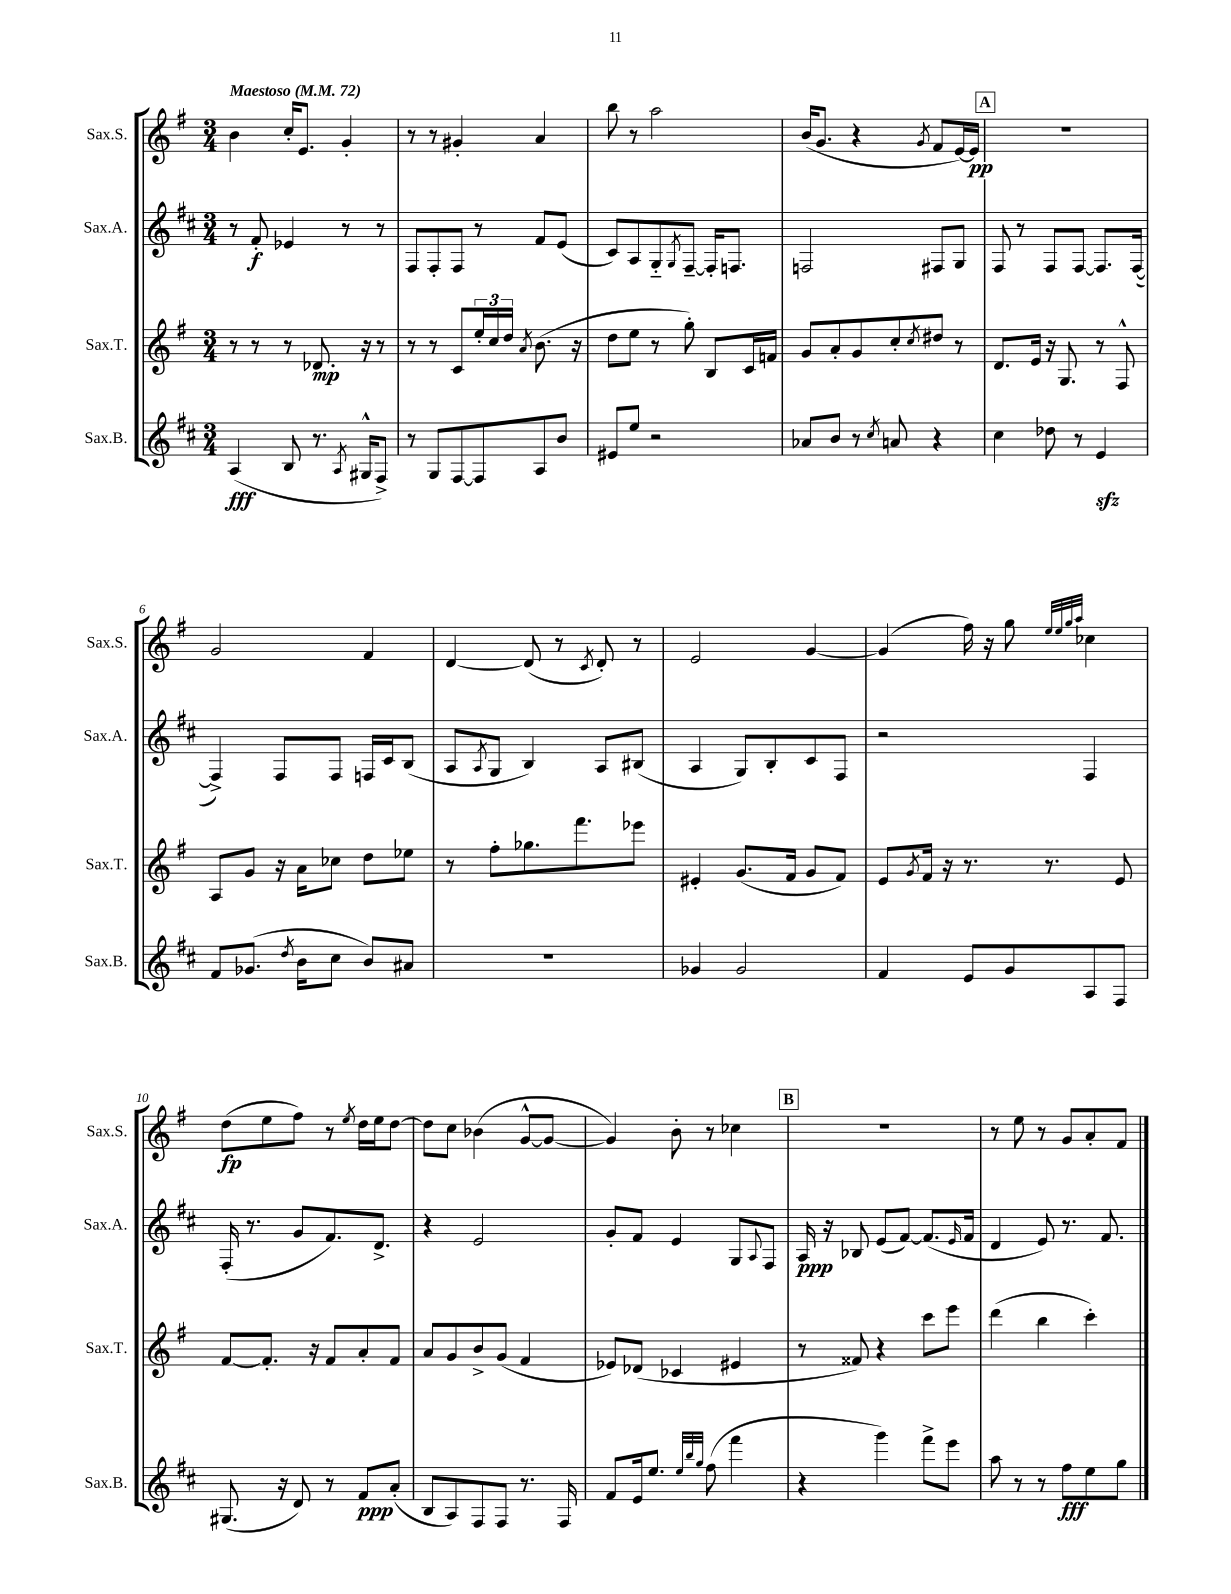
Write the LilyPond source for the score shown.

<<
\new StaffGroup <<
\new Staff = "s0" \with { instrumentName = "Sax.S." shortInstrumentName = "Sax.S." } {
    \clef treble \key g \major \numericTimeSignature \time 3/4 \tempo "Maestoso" 4 = 72
    b'4 c''16-. e'8. g'4-. |
    r8 r8 gis'4-. a'4 |
    b''8 r8 a''2 |
    b'16( g'8. r4 \acciaccatura { g'8 } fis'8 e'16~) e'16\pp |
    \mark \markup { \box "A" } R2. |
    g'2 fis'4 |
    d'4~ d'8( r8 \acciaccatura { c'8 } d'8-.) r8 |
    e'2 g'4~ |
    g'4( fis''16) r16 g''8 \grace { e''32 e''32 g''32 a''32 } ces''4 |
    d''8\fp( e''8 fis''8) r8 \acciaccatura { e''8 } d''16 e''16 d''8~ |
    d''8 c''8 bes'4( g'8~-^ g'8~ |
    g'4) b'8-. r8 ces''4 |
    \mark \markup { \box "B" } R2. |
    r8 e''8 r8 g'8 a'8-. fis'8 \bar "|." |
}
\new Staff = "s1" \with { instrumentName = "Sax.A." shortInstrumentName = "Sax.A." } {
    \clef treble \key d \major \numericTimeSignature \time 3/4
    r8 fis'8-.\f ees'4 r8 r8 |
    fis8 fis8-. fis8 r8 fis'8 e'8( |
    cis'8) a8 g8-_ \acciaccatura { g8 } fis8~-- fis16-. f8. |
    f2 fis8 g8 |
    \mark \markup { \box "A" } fis8 r8 fis8 fis8~ fis8. fis16~( |
    fis4->) fis8 fis8 f16 cis'16 b8( |
    a8 \acciaccatura { a8 } g8 b4) a8 bis8( |
    a4 g8) b8-. cis'8 fis8 |
    r2 fis4 |
    fis16-.( r8. g'8 fis'8.) d'8.-> |
    r4 e'2 |
    g'8-. fis'8 e'4 g8 \appoggiatura { a8 } fis8 |
    \mark \markup { \box "B" } a16\ppp r16 bes8 e'8( fis'8~) fis'8.( \grace { e'16 } fis'16 |
    d'4 e'8) r8. fis'8. \bar "|." |
}
\new Staff = "s2" \with { instrumentName = "Sax.T." shortInstrumentName = "Sax.T." } {
    \clef treble \key g \major \numericTimeSignature \time 3/4
    r8 r8 r8 des'8.\mp r16 r8 |
    r8 r8 c'8 \tuplet 3/2 { e''16-. c''16 d''16 } \acciaccatura { a'8 } b'8.( r16 |
    d''8 e''8 r8 g''8-.) b8 c'16 f'16 |
    g'8 a'8-. g'8 c''8-. \acciaccatura { c''8 } dis''8 r8 |
    \mark \markup { \box "A" } d'8. e'16 r16 g8. r8 fis8-^ |
    a8 g'8 r16 a'16 ces''8 d''8 ees''8 |
    r8 fis''8-. ges''8. fis'''8. ees'''8 |
    eis'4-. g'8.( fis'16 g'8 fis'8) |
    e'8 \acciaccatura { g'8 } fis'16 r16 r8. r8. e'8 |
    fis'8~ fis'8.-. r16 fis'8 a'8-. fis'8 |
    a'8 g'8 b'8-> g'8( fis'4 |
    ees'8) des'8( ces'4 eis'4 |
    \mark \markup { \box "B" } r8 fisis'8) r4 c'''8 e'''8 |
    d'''4( b''4 c'''4-.) \bar "|." |
}
\new Staff = "s3" \with { instrumentName = "Sax.B." shortInstrumentName = "Sax.B." } {
    \clef treble \key d \major \numericTimeSignature \time 3/4
    a4\fff( b8 r8. \acciaccatura { a8 } gis16-^ fis8->) |
    r8 g8 fis8~ fis8 a8 b'8 |
    eis'8 e''8 r2 |
    aes'8 b'8 r8 \acciaccatura { cis''8 } a'8 r4 |
    \mark \markup { \box "A" } cis''4 des''8 r8 e'4\sfz |
    fis'8 ges'8.( \acciaccatura { d''8 } b'16 cis''8 b'8) ais'8 |
    R2. |
    ges'4 ges'2 |
    fis'4 e'8 g'8 a8 fis8 |
    gis8.( r16 d'8) r8 fis'8\ppp a'8-.( |
    b8 a8) fis8 fis8 r8. fis16 |
    fis'8 e'16 e''8. \grace { e''32 b''32 g''32 } fis''8( fis'''4 |
    \mark \markup { \box "B" } r4 g'''4) fis'''8-> e'''8 |
    a''8 r8 r8 fis''8\fff e''8 g''8 \bar "|." |
}
>>
>>
